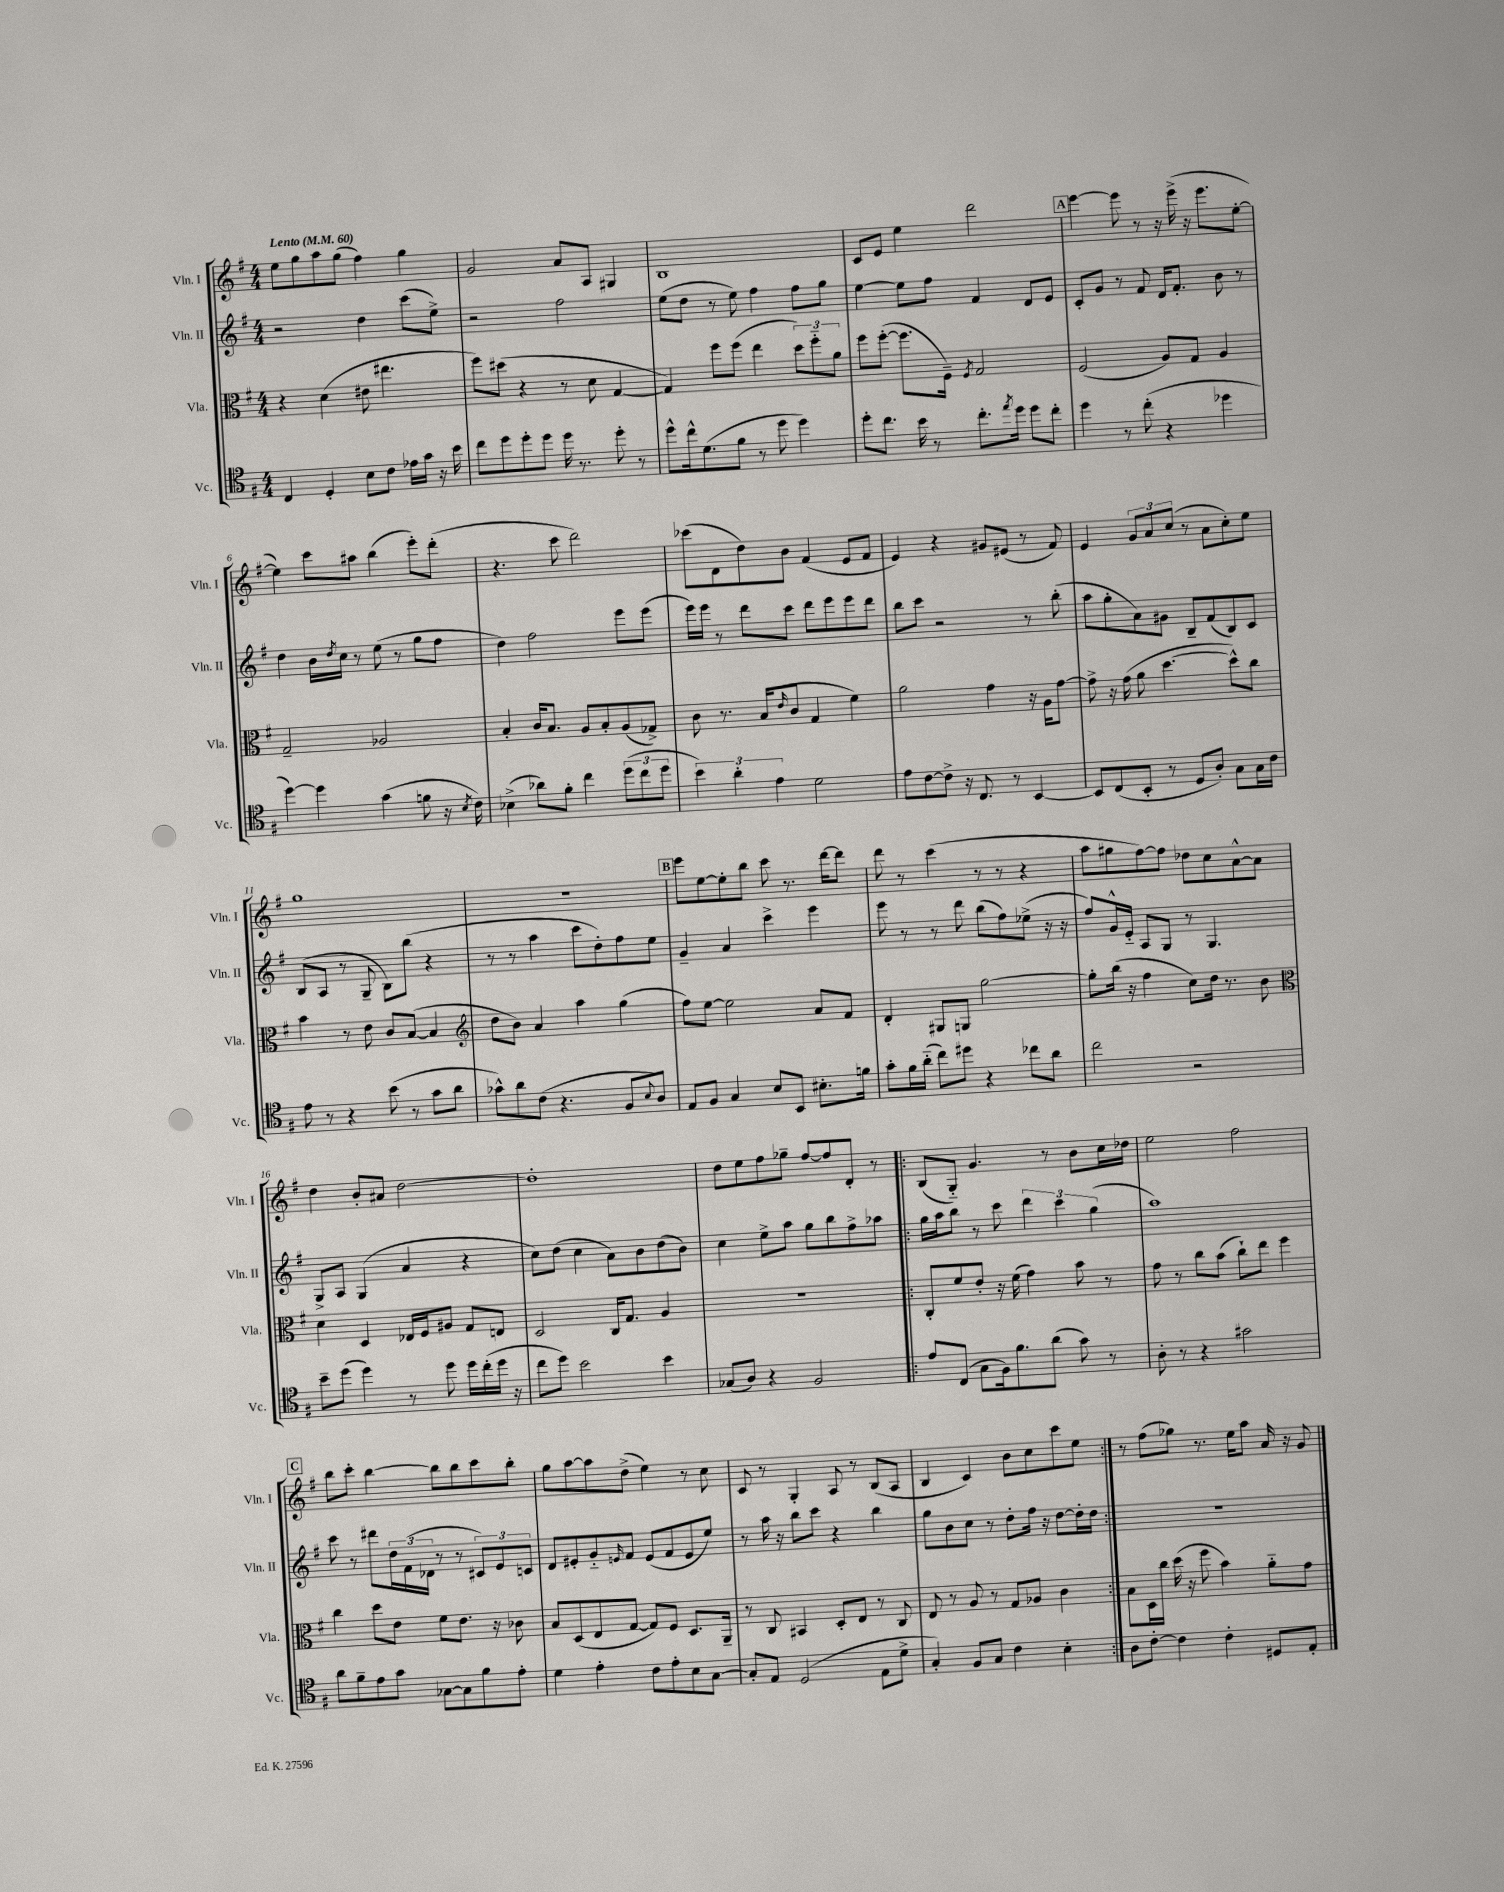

**kern	**kern	**kern	**kern
*staff4	*staff3	*staff2	*staff1
*clefC4	*clefC3	*clefG2	*clefG2
*k[f#]	*k[f#]	*k[f#]	*k[f#]
*M4/4	*M4/4	*M4/4	*M4/4
*MM60	*MM60	*MM60	*MM60
4C	4r	2r	8ee
.	.	.	8gg
4D'	(4d	.	8aa
.	.	.	(8gg
8B	8e#	4dd	4ff#)
8c	4.ee#	.	.
16e-	.	(8ccc	4gg
16g	.	.	.
16r	.	8ee^)	.
16b	.	.	.
=	=	=	=
8cc	8ff#)	2r	2g
8dd	(8dd#	.	.
8dd'	4r	.	.
8dd	.	.	.
16dd	8r	2ff#	8a
8.r	.	.	.
.	8d	.	8A
8dd'	[4G	.	4G#
8r	.	.	.
=	=	=	=
8dd^^	4G])	(8ee	1B
16cc^^	.	8dd	.
(8.d	.	.	.
.	8ff#	8r	.
8f#	(8ff#	8ee)	.
8r	4ee	4ff#	.
8dd	.	.	.
4dd)	12dd)	8ff#	.
.	12ff#'~	.	.
.	.	8gg	.
.	12a	.	.
=	=	=	=
8dd'	8ff#	[4ee	8c
8.cc	([8ff#'	.	8e
.	8.ff#]	8ee]	4ee
16b	.	.	.
8r	.	8ff#	.
.	16F#~)	.	.
.	8qF#	.	.
8.cc'	2G	4f#	2ddd
8qee	.	.	.
16dd	.	.	.
8dd	.	8d	.
8cc'	.	8e	.
=	=	=	=
4dd	(2F#	8c'	[4eee
.	.	8g	.
8r	.	8r	8eee]
(8cc'	.	8f#	8r
4r	8A)	16d	16r
.	.	8.f#'	(16eee^
.	8G	.	16r
.	.	.	8.eee
4dd-	4A	8b	.
.	.	8r	[8ee'
=	=	=	=
[4dd)	2G~	4dd	4ee])
4dd]	.	16b	8ccc
.	.	8qdd	.
.	.	16cc	.
.	.	8r	8aa#
(4g	2A-	(8ee	(4bb
.	.	8r	.
8f	.	8gg	8eee')
16r	.	8ff#	(8ddd'
8qB	.	.	.
16c)	.	.	.
=	=	=	=
(4B-^	4B'	4dd)	4.r
8a-)	16c	2ff#	.
.	8.B	.	.
8f#'	.	.	8ccc
4cc	8A	.	2ddd)
.	8B'	.	.
(12dd	(8A	8eee	.
12cc	.	.	.
.	8G-^)	(8eee	.
12dd	.	.	.
=	=	=	=
6b)	8c	16eee)	(8ccc-
.	.	16eee	.
.	8.r	8r	8d
6a'	.	.	.
.	.	8ddd	8dd)
.	(16B	.	.
6e	.	.	.
.	16qqe	.	.
.	8c	8ccc	8b
2d	4G	8ddd	(4f#
.	.	8eee	.
.	4f#)	8eee	8e
.	.	8ddd	8f#
=	=	=	=
8e	2a	8bb	4e)
[8c	.	8ccc	.
8c^]	.	2r	4r
16r	.	.	.
8.C	.	.	.
.	4g	.	8g#
8r	.	.	(8e#
[4BB	16r	8r	8r
.	16A	.	.
.	[8g	(8bb'	8f#)
=	=	=	=
8BB]	8g^]	8aa	4e
(8C	16r	8gg'	.
.	(16g	.	.
8BB'	8a	8a)	12g
.	.	.	12a
8r	[4.dd	8g#	.
.	.	.	(12cc
8D	.	8B~	8r
8A')	.	(8f#	8a
8G	8dd^^])	8B)	8cc')
16G	8cc	8c	8ee
16c	.	.	.
=	=	=	=
8e	4b	(8B	1gg
8r	.	8A	.
4r	8r	8r	.
.	8e	8G~	.
(8b	8c	8B)	.
8r	([8B	(8bb	.
8g	4B]	4r	.
8a	.	.	.
=	=	=	=
*	*clefG2	*	*
8g-^^)	8dd	8r	1r
8a	8b)	8r	.
(8c	4a	4aa	.
4.r	.	.	.
.	4aa	8ccc	.
.	.	8dd')	.
8F#	(4gg	8ff#	.
8qqB	.	.	.
8A)	.	8ee	.
=	=	=	=
8E	8ff#)	4g~	8eee
8F#	[8ee	.	[8ee
4G	2ee]	4a	8ee']
.	.	.	8bb
8B	.	4ccc^	8ccc
8BB	.	.	8.r
8.B#'	8a	4eee	.
.	.	.	[16ddd
.	8f#	.	8ddd]
16f	.	.	.
=	=	=	=
8g'	4d'	8eee	8ddd
16f#	.	8r	8r
(16a'~	.	.	.
8cc)	8G#	8r	(4ccc
8dd#	8G	8ddd	.
4r	[2gg	(8bb	8r
.	.	8ff#)	8r
8cc-	.	(8ee-^	4r
8a	.	16r	.
.	.	16r	.
=	=	=	=
2cc	8gg']	8ff#)	8aa
.	(16bb	16g^^	8gg#
.	16r	16e'~	.
.	4ff#	8A	[8ff#)
.	.	8G	8ff#]
2r	8cc)	8r	8dd-
.	16dd	4.G	8cc
.	8.r	.	.
.	.	.	[8a^^
.	8b	.	8a]
=	=	=	=
*	*clefC3	*	*
8b~	4d	8G^	4dd
(8dd	.	8A	.
4dd)	4D	(4G	8b'
.	.	.	8a#
8r	16E-	4a	[2dd
.	16F#	.	.
8dd	8A#	.	.
16dd	8G	4r	.
(16cc'	.	.	.
16dd	8E	.	.
16r	.	.	.
=	=	=	=
8cc	2D	8cc)	1dd']
8dd)	.	(8dd	.
2b	.	4cc	.
.	16C	8a)	.
.	8.G	.	.
.	.	8b	.
4b	4A	(8dd	.
.	.	8b)	.
=	=	=	=
(8G-	1r	4cc	8dd
8A)	.	.	8ee
4r	.	8ee^	8ff#
.	.	8aa	8gg-~
2F#	.	8gg	[8ff#
.	.	8bb	8ff#]
.	.	8ff#^	8d'
.	.	8aa-	8r
=!|:	=!|:	=!|:	=!|:
8e	8C'	16gg	(8B
.	.	16aa	.
(8C	8f#	8bb	8G'~)
8G	8e'	8r	4.g
16F#)	16r	8ccc	.
8.f#	(16f#	.	.
.	4g)	6ddd	.
(8a	.	.	8r
.	.	6ccc	.
8g)	8b	.	8b
.	.	(6gg	.
8r	8r	.	16cc
.	.	.	16dd-
=	=	=	=
8A'	8g	1aa)	2ee
8r	8r	.	.
4r	8cc	.	.
.	(8b	.	.
2g#	8cc`)	.	2ff#
.	8ee	.	.
.	4ff#	.	.
=	=	=	=
8a	4cc	8ccc	8bb
8f#~	.	8r	8ccc'
8e	8dd	8ddd#	[4bb
8g	8e	24dd	.
.	.	(24f#	.
.	.	24d-	.
[8G-	8f#	8r	8bb]
8G-]	8.e	8r	8bb
8f#	.	12c#)	8ccc
.	16r	.	.
.	.	12e	.
8e'	8c-	.	8bb'
.	.	12c	.
=	=	=	=
4d	8B	8d	8gg
.	(8D	8e#'	[8aa
4e'	8E	8g'~	8aa]
.	.	16qqe	.
.	[8G	8f#	(8dd^
8c	8G])	(8e	4ee)
8e'	8F#	8f#	.
8B	8.D	8e	8r
[8G	.	8ee)	8cc
.	16AA~	.	.
=	=	=	=
8G']	8r	8r	8c
8E	8C	16aa	8r
.	.	16r	.
(2D	4BB#	8bb	4G'
.	.	8ccc	.
.	8D'	4r	8A
.	8E	.	8r
8E	8r	4bb	(8B
8d^	8C	.	8A
=	=	=	=
4G')	8E	8gg	4B
.	8r	8b	.
8F#	8A	8cc	4c)
8G	8r	8r	.
4c	8G	8dd'	8b
.	8A-	16ff#	8cc
.	.	16r	.
4B'	4c	[8dd	8ccc
.	.	16dd']	8ee
.	.	16dd	.
=:|!	=:|!	=:|!	=:|!
8A	8B	1r	8r
[8c'	16D	.	(8ff#
.	16cc	.	.
4c]	(16dd	.	8gg-)
.	16r	.	.
.	8ff#	.	8.r
4c'	4b)	.	.
.	.	.	16ee
.	.	.	8aa
8D#	8a'~	.	16a
.	.	.	16r
8E'	8g	.	8g
==	==	==	==
*-	*-	*-	*-
